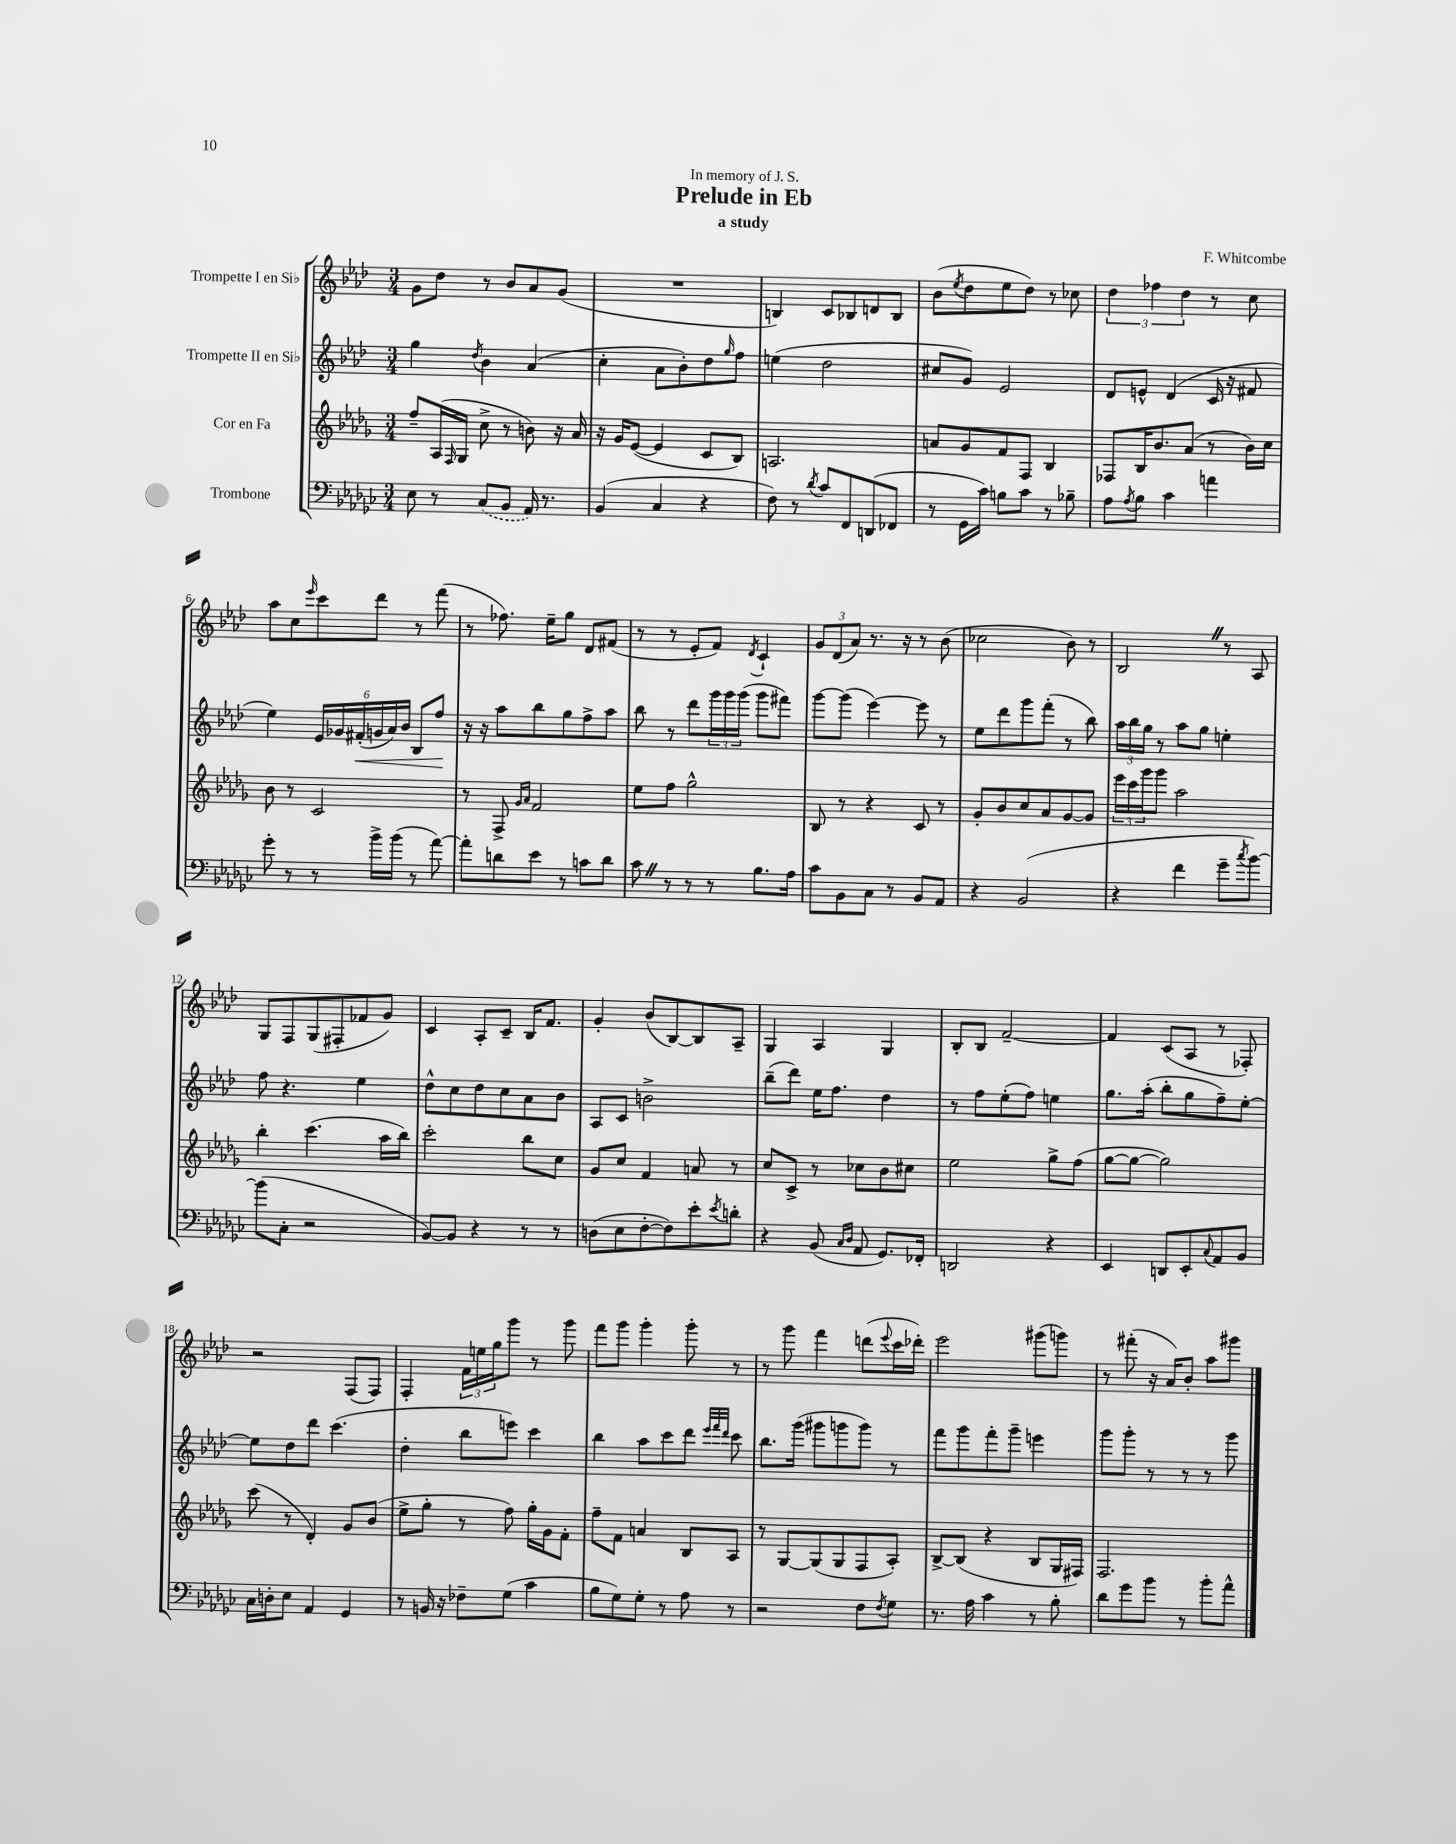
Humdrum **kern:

**kern	**kern	**kern	**kern
*staff4	*staff3	*staff2	*staff1
*clefF4	*clefG2	*clefG2	*clefG2
*k[b-e-a-d-g-c-]	*k[b-e-a-d-g-]	*k[b-e-a-d-]	*k[b-e-a-d-]
*M3/4	*M3/4	*M3/4	*M3/4
8E-	8ff~	4gg	8g
8r	(16A-	.	8dd-
.	16qqF	.	.
.	16G-	.	.
.	.	8qdd-	.
(8C-	8cc^	4b-	8r
8BB-	8r	.	8b-
16AA-)	8b)	(4a-	8a-
8.r	.	.	.
.	16r	.	(8g
.	16a-	.	.
=	=	=	=
(4BB-	16r	4cc'	2.r
.	16g-	.	.
.	([8e-	.	.
4C-	4e-]	8a-	.
.	.	8b-')	.
4r	8c	8dd-	.
.	.	16qqgg	.
.	8B-)	8ff	.
=	=	=	=
8F)	2.A	(4ee	4B)
8r	.	.	.
8qd-	.	.	.
8c-	.	2dd-	8c
8FF	.	.	8B-
(8DD	.	.	8d
8FF-	.	.	8B-
=	=	=	=
8r	8a	8cc#	(8b-
.	.	.	8qee-
16GG-	8g-	8g)	8dd-
16c-)	.	.	.
8B	8f	2e-	8ee-
8c-	8F	.	8dd-)
8r	4B-	.	8r
8B-~	.	.	8cc-
=	=	=	=
8A-	8F-	8d-	6dd-
8qA-	.	.	.
8B-	16B-	8e^^	.
.	.	.	6ff-
.	8.b-	.	.
4c-	.	(4d-	.
.	.	.	6dd-
.	(8a-	.	.
4a	8r	16c	8r
.	.	16r	.
.	16b-)	8f#	8cc
.	16cc	.	.
=	=	=	=
8g-'	8b-	4ee-)	8aa-
8r	8r	.	8cc
.	.	.	16qqeee-
8r	2c	24e-	8ccc
.	.	24g-	.
.	.	(24f#'	.
16b-^	.	24g	8ddd-
.	.	24a-)	.
(16b-	.	.	.
.	.	24b-	.
8r	.	8B-	8r
[8a-)	.	8ff	(8fff
=	=	=	=
8a-']	8r	16r	8r
.	.	16r	.
8d	8F^	8aa-	8.ff-)
.	16qqg-	.	.
.	16qqa-	.	.
8e-	2f	8bb-	.
.	.	.	16ee-~
8r	.	8gg	8gg
8c	.	8ff^	8d-
8d	.	8aa-	(8f#
=	=	=	=
8c-	8ee-	8bb-	8r
8r	8ff	8r	8r
8r	2gg-^^	8ddd-	8e-'
8r	.	24ggg	8f)
.	.	24ggg	.
.	.	(24ggg	.
.	.	.	8qd-
8.B-	.	8ggg	4c`
.	.	8fff#)	.
16A-	.	.	.
=	=	=	=
8c-	8B-	[8ggg	12g
.	.	.	(12d-
8BB-	8r	(8ggg]	.
.	.	.	12a-)
8C-	4r	[4eee-)	8.r
8r	.	.	.
.	.	.	16r
8BB-	8c	8eee-]	8r
8AA-	8r	8r	(8b-
=	=	=	=
4r	8g-'	8ee-	2cc-
.	8b-	8ddd-	.
(2BB-	8cc	8ggg	.
.	8a-	(8fff'	.
.	[8g-	8r	8b-)
.	8g-]	8bb-)	8r
=	=	=	=
4r	24eee-	24aa-	2B-
.	24ccc	24bb-	.
.	24ggg-	24gg	.
.	8ggg-	8r	.
4f	2aa-	8aa-	.
.	.	8gg	.
8g-~	.	4ee'	8r
8qcc-	.	.	.
[8b-)	.	.	8A-
=	=	=	=
(8b-]	4bb-'	8ff	8G
8C-'	.	4.r	8F
2r	(4.ccc	.	(8G
.	.	.	8F#'
.	.	4ee-	8f-
.	16aa-	.	8g)
.	16bb-)	.	.
=	=	=	=
[8BB-)	2ccc'	8dd-^^	4c
8BB-]	.	8cc	.
4r	.	8dd-	8A-'
.	.	8cc	8c~
8r	8bb-	8a-	16B-
.	.	.	8.f
8r	8cc	8b-	.
=	=	=	=
(8D	8g-	8A-	4g'
8E-	8cc	8c	.
[8F'	4f	2b^	(8b-
8F])	.	.	[8B-)
8e-'	8a	.	8B-]
8qe-	.	.	.
8d'	8r	.	8A-~
=	=	=	=
4r	8cc	(8bb-~	4G
.	8c^	8ddd-)	.
(8BB-	8r	16ee-	4A-
.	.	8.ff	.
16qqC-	.	.	.
16qqD-	.	.	.
8AA-	8cc-	.	.
8.GG-)	8b-	4dd-	4G
.	8cc#	.	.
16FF-'	.	.	.
=	=	=	=
2DD	2ee-	8r	8B-'
.	.	8ff	8B-
.	.	(8ee-'	[2f~
.	.	8ff)	.
4r	8gg-^	4ee	.
.	(8ff	.	.
=	=	=	=
4EE-	[8gg-	8.gg	4f]
.	8gg-_	.	.
.	.	(16aa-'	.
8DD	2gg-])	8bb-'	(8c
8EE-'	.	8gg	8A-
8qqC-	.	.	.
8AA-	.	8ff~)	8r
8BB-	.	[8ee-'	8F-')
=	=	=	=
16C-	(8ccc	8ee-]	2r
16D'	.	.	.
8E-	8r	8dd-	.
4AA-	4d-')	8ddd-	.
.	.	(4.ccc	.
4GG-	8g-	.	(8F
.	(8b-	.	8F)
=	=	=	=
8r	8ee-^	4dd-'	4F'
16BB	8gg-'	.	.
16r	.	.	.
8F-~	8r	8bb-	24f
.	.	.	24ee
.	.	.	24gg
(8G-	8ff)	8eee)	8ggg
4c-	16gg-'	4ccc	8r
.	16g-	.	.
.	8f'	.	8ggg
=	=	=	=
8B-	8ff~	4bb-	8fff
8G-)	8f	.	8ggg
8G-'	4a	8aa-	4ggg'
8r	.	8ccc	.
8A-	8B-	8ddd-	8ggg'
.	.	32qqeee-	.
.	.	32qqfff	.
.	.	32qqddd-	.
8r	8A-	8ccc	8r
=	=	=	=
2r	8r	8.bb-	8r
.	[8G-	.	8ggg
.	.	(16ggg	.
.	(8G-]	8ggg#	4fff
.	8G-	8ggg	.
8F	8F	8ggg)	(8ddd
8qF	.	.	8qqeee-
8G-	8A-')	8r	16ccc
.	.	.	16ddd-')
=	=	=	=
8.r	[8B-^	8fff	2eee-
.	(8B-]	8ggg	.
16A-	.	.	.
4c-	4r	8fff'	.
.	.	8ggg~	.
8r	8B-	4eee	(8ggg#
8B-'	16G-	.	8ggg)
.	16F#)	.	.
=	=	=	=
8d-	2.F	8ggg	8r
8g-	.	8ggg'	(8fff#'
8b-	.	8r	16r
.	.	.	16a-)
8r	.	8r	8b-'
8b-'	.	8r	8aa-
8a-^^	.	8ggg	8ggg#
==	==	==	==
*-	*-	*-	*-
